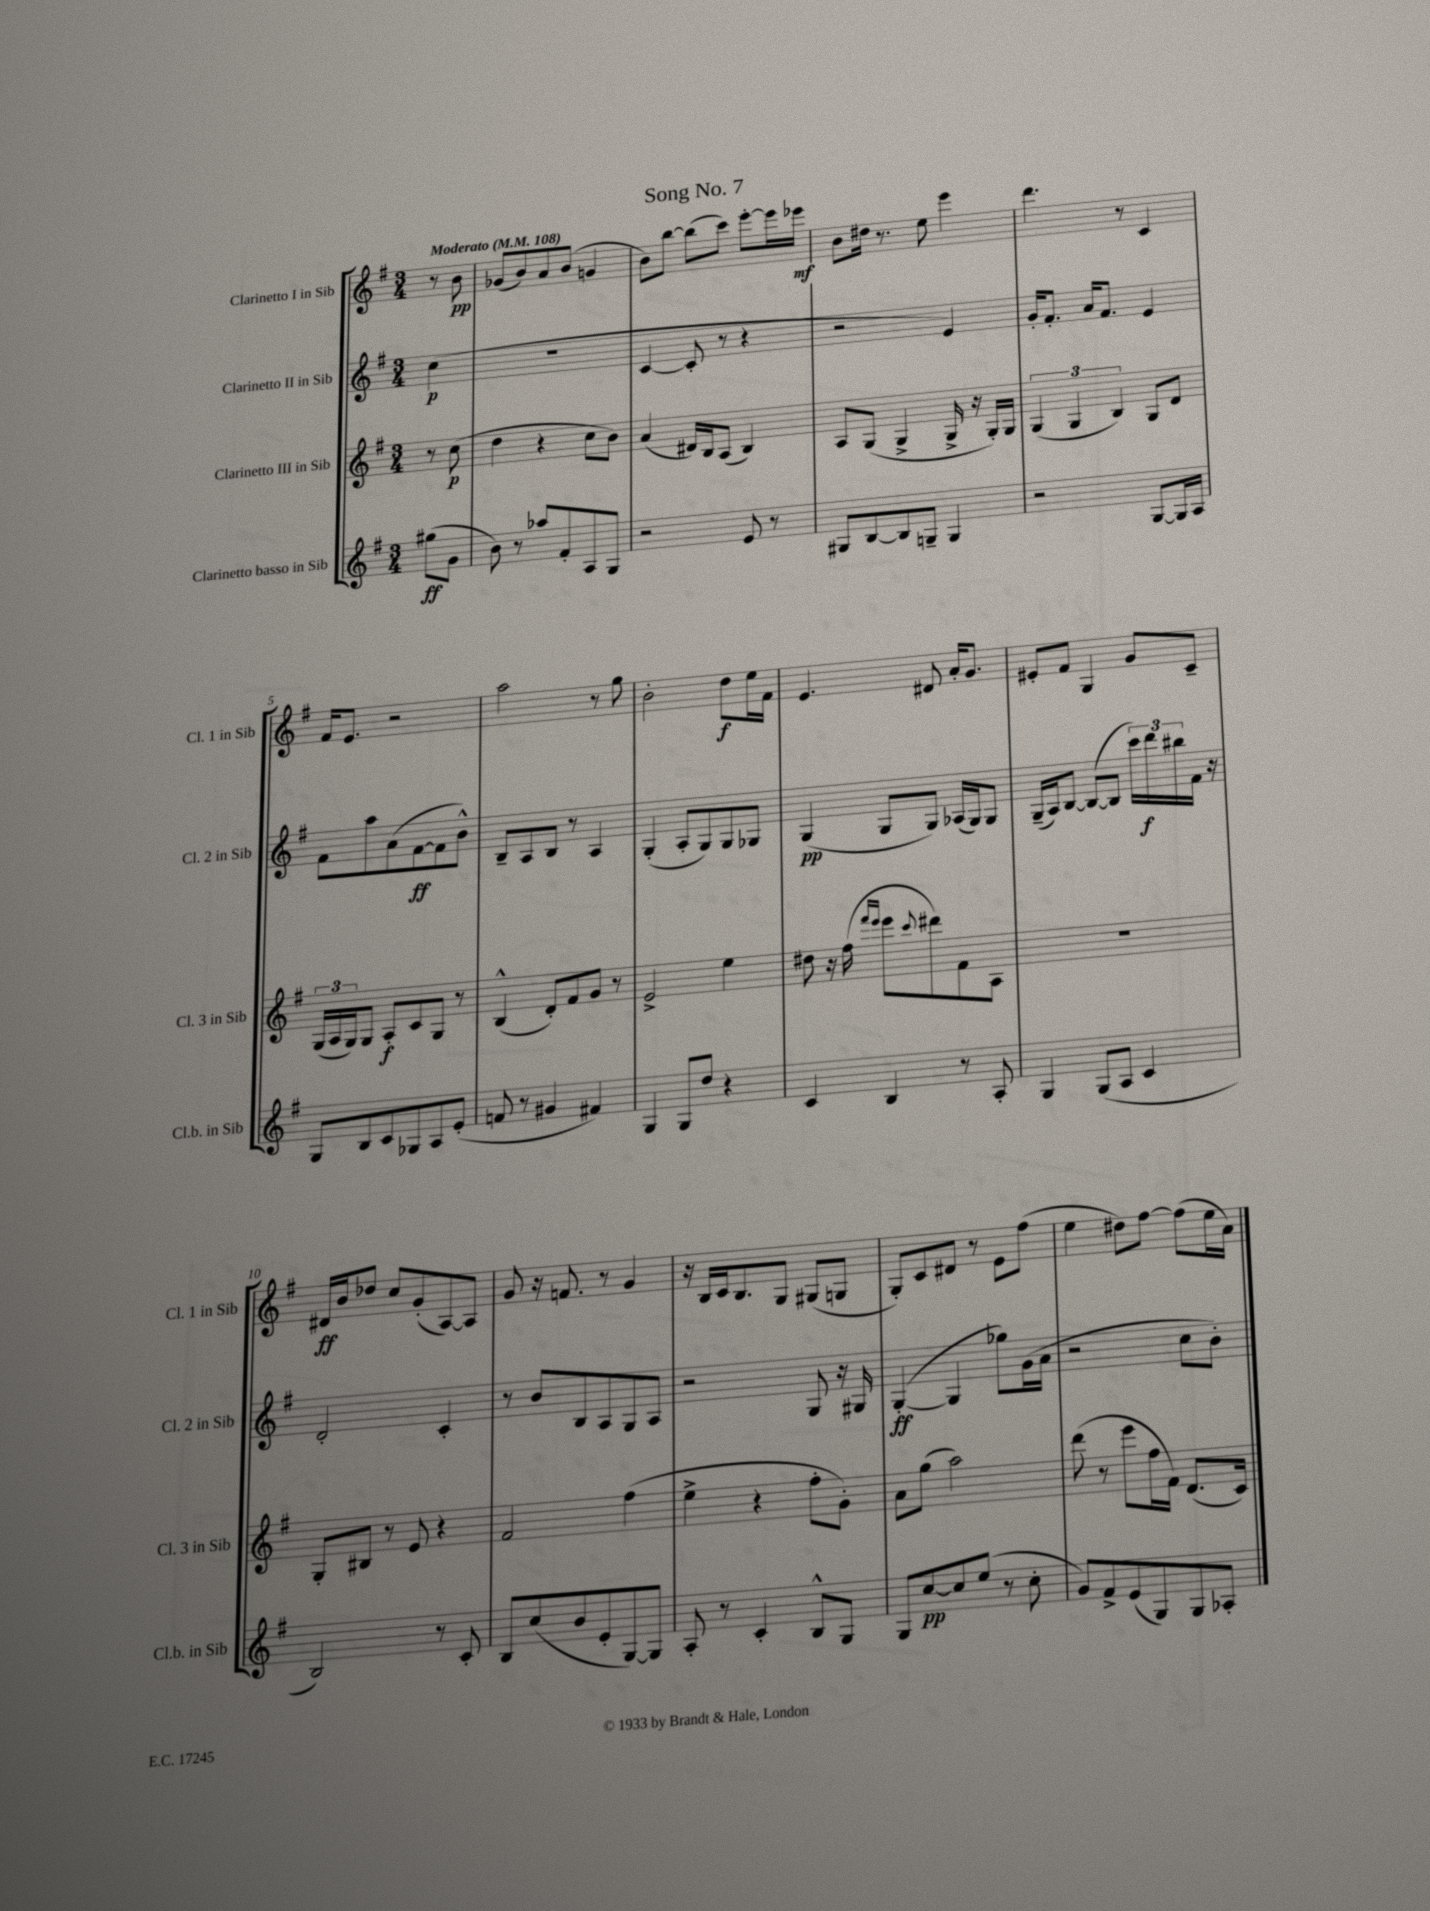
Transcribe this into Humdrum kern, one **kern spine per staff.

**kern	**kern	**kern	**kern
*staff4	*staff3	*staff2	*staff1
*clefG2	*clefG2	*clefG2	*clefG2
*k[f#]	*k[f#]	*k[f#]	*k[f#]
*M3/4	*M3/4	*M3/4	*M3/4
*MM108	*MM108	*MM108	*MM108
(8gg#	8r	(4cc	8r
8g	(8cc	.	8b
=	=	=	=
8b)	4dd	2.r	(8g-
8r	.	.	8b)
8aa-	4r	.	8a
8f#'	.	.	(8b
8A	8cc	.	4g
8G	8b)	.	.
=	=	=	=
2r	(4a	[4c	8b)
.	.	.	[8bb
.	16d#)	8c']	(8bb]
.	16B	.	.
.	(8A	8r	8ccc)
8e	4B)	4r	[8eee'
8r	.	.	16eee]
.	.	.	16eee-
=	=	=	=
8G#	8A	2r	8b
[8B	(8G	.	16dd#
.	.	.	8.r
8B]	4G^	.	.
8G~	.	.	8ee
4G	16G^	4e)	4eee
.	16r	.	.
.	16G')	.	.
.	16G	.	.
=	=	=	=
2r	(6G	16g'	4.ddd
.	.	8.f#'	.
.	6G	.	.
.	.	16a	.
.	.	8.f#	.
.	6B)	.	.
.	.	.	8r
[8G	8G	4e	4c
16G]	8d	.	.
16A	.	.	.
=	=	=	=
8G	(24G	8f#	16f#
.	24A	.	.
.	.	.	8.e
.	24G)	.	.
8B	8G	8aa	.
8c	8A'	(8a	2r
8G-	8c	[8f#	.
8A	8G	8f#]	.
(8e'	8r	8b^^)	.
=	=	=	=
8f	(4B^^	8B~	2aa
8r	.	8A	.
4g#	8d')	8B	.
.	8f#	8r	.
4f#)	8g	4A	8r
.	8r	.	8gg
=	=	=	=
4G	2e^	(4G'	2b'
8G	.	8A'	.
8dd	.	8G)	.
4r	4ee	8G	8dd
.	.	8G-	16ee
.	.	.	16f#
=	=	=	=
4c	8dd#	(4G	4.e
.	16r	.	.
.	(16ff#	.	.
.	16qqfff#	.	.
.	16qqeee	.	.
4B	8eee	8G	.
.	8qqccc	.	.
.	8ddd#)	8G)	8d#
8r	8f#	(16A-	16a'
.	.	16G)	8.g
8A'	8A	8G	.
=	=	=	=
4G	2.r	(16G~	8e#'
.	.	16A)	.
.	.	[8B	8f#
(8G	.	(8B_	4G
8A	.	8B]	.
4c	.	24ccc)	8g
.	.	24ddd	.
.	.	24bb#	.
.	.	16f#	8c~
.	.	16r	.
=	=	=	=
2B)	8G'	2d'	16d#
.	.	.	16b
.	8B#	.	8dd-
.	8r	.	8cc
.	8e	.	(8g'
8r	4r	4c'	[8A)
8c'	.	.	8A]
=	=	=	=
8B	2f#	8r	8g
(8cc	.	8b	16r
.	.	.	8.f
8b	.	8B	.
8e'	.	8A	8r
[8G)	(4ff#	8G	4g
8G]	.	8A	.
=	=	=	=
8A'	4ee^	2r	16r
.	.	.	16B
8r	.	.	16c
.	.	.	8.B
4c'	4r	.	.
.	.	.	8G
8B^^	8ff#'	8G	(8G#
8G	8g')	16r	8G
.	.	16G#	.
=	=	=	=
8G	8a	([4G'	8G')
[8cc	(8gg	.	8c
8cc]	2aa)	4G]	8d#
(8ee	.	.	8r
8r	.	8gg-)	8e
8cc'	.	(16g	(8ff#
.	.	16a	.
=	=	=	=
8g)	(8ddd	2r	4ee
8f#^	8r	.	.
(8e	8eee	.	8dd#)
8G)	16ff#	.	[8ff#
.	16f#)	.	.
8G	(8.d	8cc	(8ff#]
8A-'	.	8b')	16ee
.	16c)	.	16a)
==	==	==	==
*-	*-	*-	*-
